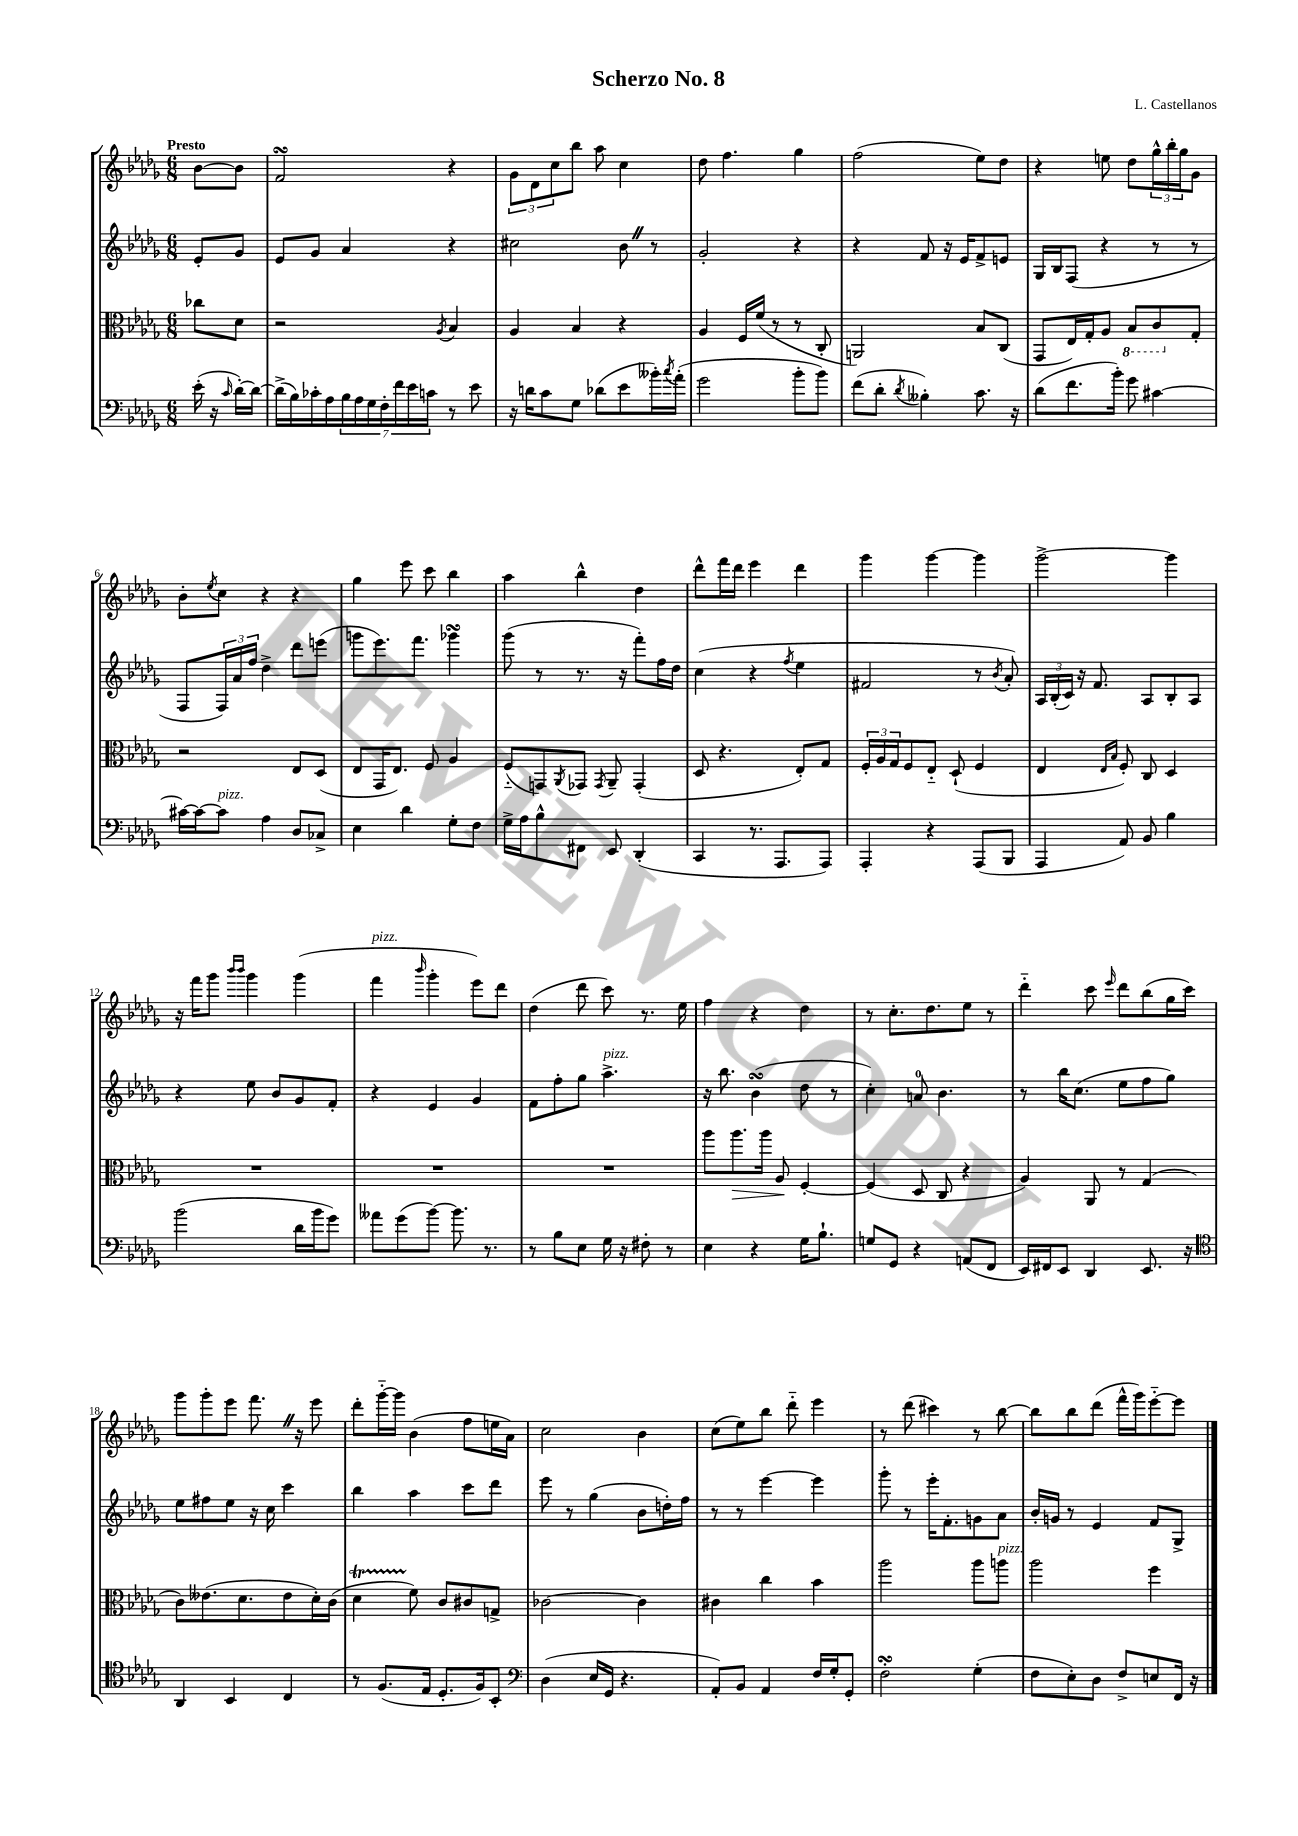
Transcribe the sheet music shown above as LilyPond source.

\header { title = "Scherzo No. 8" composer = "L. Castellanos" }
<<
\new StaffGroup <<
\new Staff = "s0" {
    \clef treble \key des \major \numericTimeSignature \time 6/8 \partial 4 \tempo "Presto"
    bes'8~ bes'8 |
    f'2\turn r4 |
    \tuplet 3/2 { ges'8 des'8 c''8 } bes''8 aes''8 c''4 |
    des''8 f''4. ges''4 |
    f''2( ees''8) des''8 |
    r4 e''8 des''8 \tuplet 3/2 { ges''16-^ bes''16-. ges''16 } ges'8 |
    bes'8-. \acciaccatura { ees''8 } c''8 r4 r4 |
    ges''4 ees'''8 c'''8 bes''4 |
    aes''4 bes''4-^ des''4 |
    des'''8-^ f'''16 des'''16 ees'''4 des'''4 |
    ges'''4 ges'''4~ ges'''4 |
    ges'''2~-> ges'''4 |
    r16 f'''16 ges'''8 \grace { bes'''16 bes'''16 } ges'''4 ges'''4( |
    f'''4^\markup { \italic "pizz." } \grace { bes'''16 } ges'''4-. ees'''8) des'''8 |
    des''4( des'''8 c'''8) r8. ees''16 |
    f''4 r4 des''4 |
    r8 c''8.-. des''8. ees''8 r8 |
    des'''4-_ c'''8 \grace { ees'''16 } des'''8 bes''8( ges''16 c'''16) |
    ges'''8 ges'''8-. ees'''8 f'''8. \once \override BreathingSign.text = \markup { \musicglyph "scripts.caesura.straight" } \breathe r16 ees'''8 |
    des'''8-. ges'''16~-_ ges'''16 bes'4( f''8 e''16 aes'16) |
    c''2 bes'4 |
    c''8( ees''8) bes''8 des'''8-_ ees'''4 |
    r8 des'''8( cis'''4) r8 bes''8~ |
    bes''8 bes''8 des'''8( f'''16-^ ges'''16) ees'''8~-_ ees'''8 \bar "|." |
}
\new Staff = "s1" {
    \clef treble \key des \major \numericTimeSignature \time 6/8 \partial 4
    ees'8-. ges'8 |
    ees'8 ges'8 aes'4 r4 |
    cis''2 bes'8 \once \override BreathingSign.text = \markup { \musicglyph "scripts.caesura.straight" } \breathe r8 |
    ges'2-. r4 |
    r4 f'8 r16 ees'16 f'8-> e'8 |
    ges16 bes16 f8( r4 r8 r8 |
    f8 \tuplet 3/2 { f16) aes'16 f''16 } des''4-> des'''8 e'''8( |
    g'''8 ees'''8.) f'''8. ges'''4\turn |
    ges'''8( r8 r8. r16 f'''8-.) f''16 des''16 |
    c''4( r4 \acciaccatura { f''8 } ees''4 |
    fis'2 r8 \acciaccatura { bes'8 } aes'8-.) |
    \tuplet 3/2 { aes16 bes16-.( c'16) } r16 f'8. aes8 bes8-. aes8 |
    r4 ees''8 bes'8 ges'8 f'8-. |
    r4 ees'4 ges'4 |
    f'8 f''8-. ges''8 aes''4.->^\markup { \italic "pizz." } |
    r16 bes''8. bes'4\turn( des''8 r8 |
    c''4-.) a'8-0 bes'4. |
    r8 bes''16 c''8.( ees''8 f''8 ges''8) |
    ees''8 fis''8 ees''8 r16 c''16 c'''4 |
    bes''4 aes''4 c'''8 des'''8 |
    ees'''8 r8 ges''4( bes'8 d''16-.) f''16 |
    r8 r8 ees'''4~ ees'''4 |
    ges'''8-. r8 ees'''16-. f'8.-. g'8 aes'8 |
    bes'16-. g'16 r8 ees'4 f'8 ges8-> \bar "|." |
}
\new Staff = "s2" {
    \clef alto \key des \major \numericTimeSignature \time 6/8 \partial 4
    ces''8 des'8 |
    r2 \acciaccatura { aes8 } bes4 |
    aes4 bes4 r4 |
    aes4 f16 f'16( r8 r8 c8-. |
    a,2) bes8 c8( |
    ges,8 ees16) ges16-. aes8 \ottava #-1 bes,8 c8 \ottava #0 ges8-. |
    r2 ees8 des8( |
    ees8 ges,16 ees8.) f8 aes4 |
    f8-_( g,8) \acciaccatura { aes,8 } ges,8 \acciaccatura { ges,8 } aes,8-- ges,4-.( |
    des8 r4. ees8-.) ges8 |
    \tuplet 3/2 { f16-. aes16 ges16 } f8 ees8-_ des8-!( f4 |
    ees4 \grace { ees16 bes16 } f8-.) c8 des4 |
    R2. |
    R2. |
    R2. |
    aes''8 aes''8.\> aes''16 aes8\! f4~-. |
    f4( des8 c8 r4 |
    aes4) aes,8 r8 ges4( |
    c'8) eeses'8.( des'8. eeses'8 des'16-.) c'16( |
    des'4\startTrillSpan f'8\stopTrillSpan) c'8 cis'8 g8-> |
    ces'2~ ces'4 |
    cis'4 c''4 bes'4 |
    aes''2 aes''8 a''8^\markup { \italic "pizz." } |
    aes''2 f''4 \bar "|." |
}
\new Staff = "s3" {
    \clef bass \key des \major \numericTimeSignature \time 6/8 \partial 4
    ees'16-.( r16 \grace { c'16 } des'16~-.) des'16~ |
    des'16->( bes16) ces'16-. aes16 \tuplet 7/4 { bes16 aes16 ges16 f16-. f'16 ees'16 c'16 } r8 ees'8 |
    r16 d'16 c'8 ges8 des'8( ees'8 beses'16-.) \acciaccatura { c''8 } aes'16-.( |
    ges'2 bes'8-. bes'8) |
    f'8( des'8-. \acciaccatura { des'8 } beses4-.) c'8. r16 |
    des'8( f'8. bes'16-.) ges'8 cis'4~ |
    cis'16~ cis'16~ cis'8^\markup { \italic "pizz." } aes4 des8 ces8-> |
    ees4 des'4 ges8-. f8 |
    ges16-> aes16 bes8-^ fis,8 ees,8 des,4-.( |
    c,4 r8. aes,,8. aes,,8) |
    aes,,4-. r4 aes,,8( bes,,8 |
    aes,,4 aes,8) bes,8 bes4 |
    bes'2( des'16 bes'16 ges'8) |
    aeses'8 ges'8( bes'8~) bes'8. r8. |
    r8 bes8 ees8 ges16 r16 fis8-. r8 |
    ees4 r4 ges16 bes8.-! |
    g8 ges,8 r4 a,8( f,8 |
    ees,16) fis,16 ees,8 des,4 ees,8. r16 |
    \clef tenor aes,4 bes,4 c4 |
    r8 f8.( ees16 des8.-. f16) bes,8-. |
    \clef bass des4( ees16 ges,16 r4. |
    aes,8-.) bes,8 aes,4 f16 ges16-. ges,8-. |
    f2-.\turn ges4-.( |
    f8 ees8-.) des8 f8-> e8 f,16 r16 \bar "|." |
}
>>
>>
